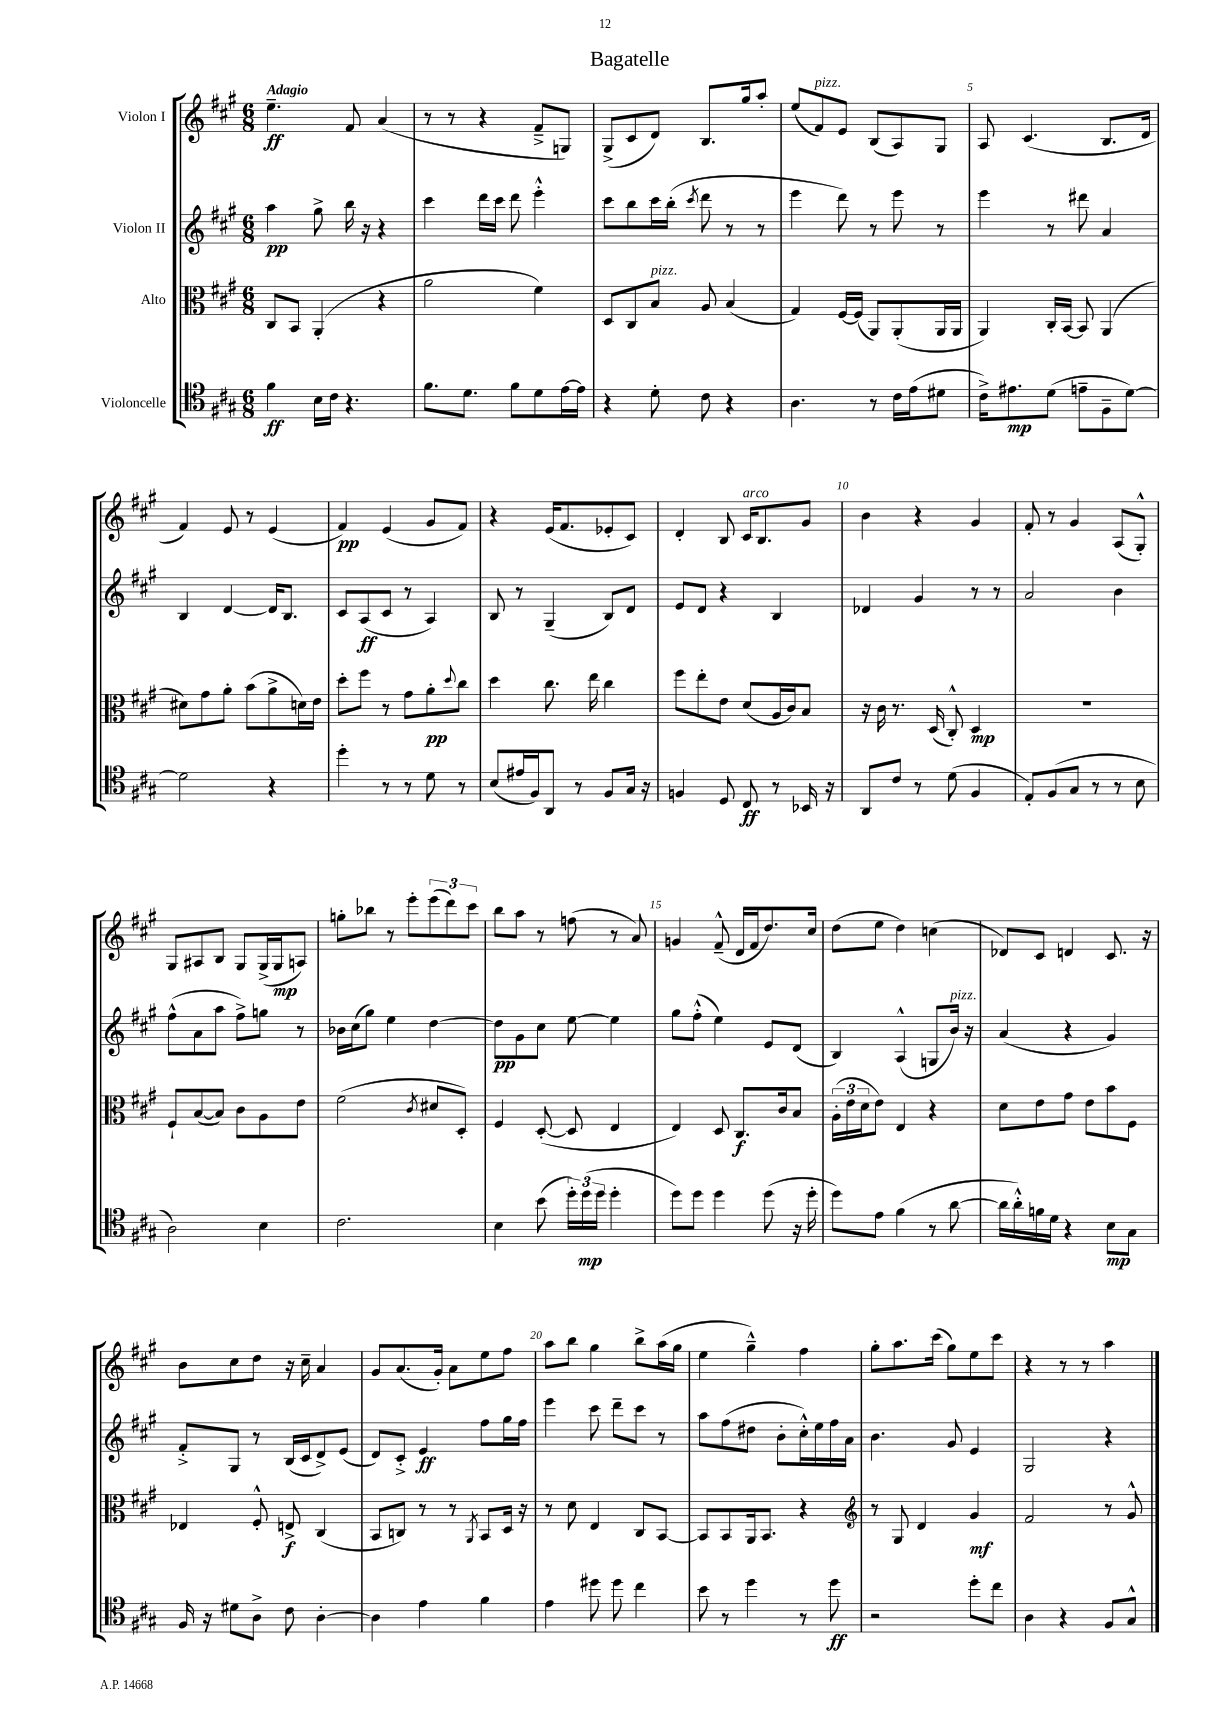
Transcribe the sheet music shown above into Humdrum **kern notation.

**kern	**kern	**kern	**kern
*staff4	*staff3	*staff2	*staff1
*clefC4	*clefC3	*clefG2	*clefG2
*k[f#c#g#]	*k[f#c#g#]	*k[f#c#g#]	*k[f#c#g#]
*M6/8	*M6/8	*M6/8	*M6/8
4f#\	8C#/L	4aa\	4.ee~\
.	8BB/J	.	.
16B\LL	(4AA'/	8gg#^\	.
16c#\JJ	.	.	.
4.r	.	16bb\	8f#/
.	.	16r	.
.	4r	4r	(4a/
=	=	=	=
8.f#\L	2a\	4ccc#\	8r
.	.	.	8r
8.d\J	.	.	.
.	.	16ddd\LL	4r
.	.	16ccc#\JJ	.
8f#\L	.	8ddd\	.
8d\	4f#\)	4eee'^^\	8f#~^/L
[16e\L	.	.	8G/J)
16e\]JJ	.	.	.
=	=	=	=
4r	8D/L	8ccc#\L	(8G#^/L
.	8C#/	8bb\	8c#/
8d'\	8B/J	16ccc#\L	8d/J)
.	.	(16bb'\JJ	.
.	.	8qccc#/	.
8c#\	8A/	8ddd\	8.B/L
4r	(4B/	8r	.
.	.	.	16gg#/k
.	.	8r	8aa'/J
=	=	=	=
4.A\	4G#/)	4eee\	(8ee/L
.	.	.	8f#/)
.	[16F#/LL	8ddd\)	8e/J
.	(16F#/]JJ	.	.
8r	8AA/L)	8r	(8B/L
16c#\LL	(8AA'/	8eee\	8A/)
(16e\J	.	.	.
8d#\J	16AA/L	8r	8G#/J
.	16AA/JJ	.	.
=	=	=	=
16c#^\LK)	4AA/)	4eee\	8A/
8.e#\	.	.	.
.	.	.	(4.c#/
(8d\J	16C#'/LL	8r	.
.	[16BB/JJ	.	.
8e~\L	8BB/]	8ddd#\	.
8F#~\	(4AA/	4a/	8.B/L
[8d\J)	.	.	.
.	.	.	16d/Jk
=	=	=	=
2d\]	8d#\L)	4B/	4f#/)
.	8g#\	.	.
.	8a'\J	[4d/	8e/
.	(8b\L	.	8r
4r	8a^\	16d/]LK	(4e/
.	.	8.B/J	.
.	16d\L)	.	.
.	16e\JJ	.	.
=	=	=	=
4dd'\	8dd'\L	8c#/L	4f#/)
.	8ff#\J	(8A/	.
8r	8r	8c#/J	(4e/
8r	8g#\L	8r	.
8d\	8a'\	4A/)	8g#/L
.	8qqdd/	.	.
8r	8cc#\J	.	8f#/J)
=	=	=	=
(8B/L	4dd\	8B/	4r
16e#/L	.	8r	.
16F#/J)	.	.	.
8AA/J	8.cc#\	(4G#~/	(16e/LK
.	.	.	8.f#/
8r	.	.	.
.	16ee\	.	.
8F#/L	4cc#\	8B/L)	8e-'/
16G#/Jk	.	8d/J	8c#/J)
16r	.	.	.
=	=	=	=
4F/	8ff#\L	8e/L	4d'/
.	8ee'\	8d/J	.
8D/	8e\J	4r	8B/
8C#/	(8d/L	.	16c#/LK
.	.	.	8.B/
8r	16A/L	4B/	.
.	16c#/J)	.	.
16BB-/	8B/J	.	8g#/J
16r	.	.	.
=	=	=	=
8AA/L	16r	4d-/	4b\
.	16c#\	.	.
8c#/J	8.r	.	.
8r	.	4g#/	4r
.	(16D/	.	.
(8d\	8C#'^^/)	.	.
4F#/	4D/	8r	4g#/
.	.	8r	.
=	=	=	=
8E'/L)	2.r	2a/	8f#'/
(8F#/	.	.	8r
8G#/J	.	.	4g#/
8r	.	.	.
8r	.	4b\	(8A/L
8B\	.	.	8G#'^^/J)
=	=	=	=
2A\)	8F#`/L	(8ff#^^\L	8G#/L
.	([8B/	8a\	8A#/
.	8B/]J)	8aa\J	8B/J
.	8c#\L	8ff#^\L)	8G#/L
4B\	8A\	8gg\J	(16G#^/L
.	.	.	16G#/J
.	8e\J	8r	8A/J)
=	=	=	=
2.c#\	(2f#\	16b-\LL	8gg'\L
.	.	(16cc#\J	.
.	.	8gg#\J)	8bb-\J
.	.	4ee\	8r
.	.	.	8eee'\L
.	8qc#/	.	.
.	8d#/L	[4dd\	(12eee\
.	.	.	12ddd\)
.	8D'/J)	.	.
.	.	.	12ccc#\J
=	=	=	=
4B\	4F#/	8dd\]L	8bb\L
.	.	8g#\	8aa\J
(8b\	([8D'/	8cc#\J	8r
24dd'\LL)	8D/]	[8ee\	(8ff\
(24dd\	.	.	.
24dd\JJ	.	.	.
4dd'\	4E/	4ee\]	8r
.	.	.	8a/)
=	=	=	=
8dd\L)	4E/)	8gg#\L	4g/
8dd\J	.	(8ff#'^^\J	.
4dd\	8D/	4ee\)	(8f#~^^/
.	8.C#/L	.	16d/LL
.	.	.	16f#/J
(8dd\	.	8e/L	8.dd/)
.	16c#/k	.	.
16r	8B/J	(8d/J	.
16dd'\	.	.	16cc#/Jk
=	=	=	=
8dd\L)	(24A'\LL	4B/)	(8dd\L
.	24e\	.	.
.	24d\J	.	.
8e\J	8e\J)	.	8ee\J
(4f#\	4E/	(4A^^/	4dd\)
8r	4r	8G/L	(4cc\
[8a\	.	16b/Jk)	.
.	.	16r	.
=	=	=	=
16a\]LL	8d\L	(4a/	8d-/L)
16a'^^\)	.	.	.
16f\	8e\	.	8c#/J
16d\JJ	.	.	.
4r	8g#\J	4r	4d/
.	8e\L	.	.
8B\L	8b\	4g#/)	8.c#/
8G#\J	8F#\J	.	.
.	.	.	16r
=	=	=	=
16F#/	4E-/	8f#'^/L	8b\L
16r	.	.	.
8d#\L	.	8G#/J	8cc#\
8A^\J	8F#'^^/	8r	8dd\J
8c#\	8E^/	(16B/LL	16r
.	.	16c#/J	16cc#~\
[4A'\	(4C#/	8d^/)	4a/
.	.	(8e/J	.
=	=	=	=
4A\]	8BB/L	8d/L)	8g#/L
.	8C/J)	8c#'^/J	(8.a/
4e\	8r	4e/	.
.	.	.	16g#'/Jk)
.	8r	.	8a\L
.	8qAA/	.	.
4f#\	8BB/L	8ff#\L	8ee\
.	16D/Jk	16gg#\L	8ff#\J
.	16r	16ff#\JJ	.
=	=	=	=
4e\	8r	4eee\	8aa\L
.	8d\	.	8bb\J
8dd#\	4E/	8ccc#\	4gg#\
8dd#\	.	8ddd~\L	.
4cc#\	8C#/L	8ccc#\J	8bb^\L
.	[8BB/J	8r	(16aa\L
.	.	.	16gg#\JJ
=	=	=	=
8b\	8BB/]L	8aa\L	4ee\
8r	8BB/	(8ff#\	.
4dd\	16AA/k	8dd#\J	4gg#~^^\)
.	8.BB/J	.	.
.	.	8b'\L	.
8r	4r	16cc#'^^\L)	4ff#\
.	.	16ee\	.
8dd\	.	16ff#\	.
.	.	16a\JJ	.
=	=	=	=
*	*clefG2	*	*
2r	8r	4.b\	8gg#'\L
.	8G#/	.	8.aa\
.	4d/	.	.
.	.	.	(16ccc#\Jk
.	.	8g#/	8gg#\L)
8dd'\L	4g#/	4e/	8ee\
8cc#\J	.	.	8ccc#\J
=	=	=	=
4A\	2f#/	2G#/	4r
4r	.	.	8r
.	.	.	8r
8F#/L	8r	4r	4aa\
8G#^^/J	8g#^^/	.	.
==	==	==	==
*-	*-	*-	*-
